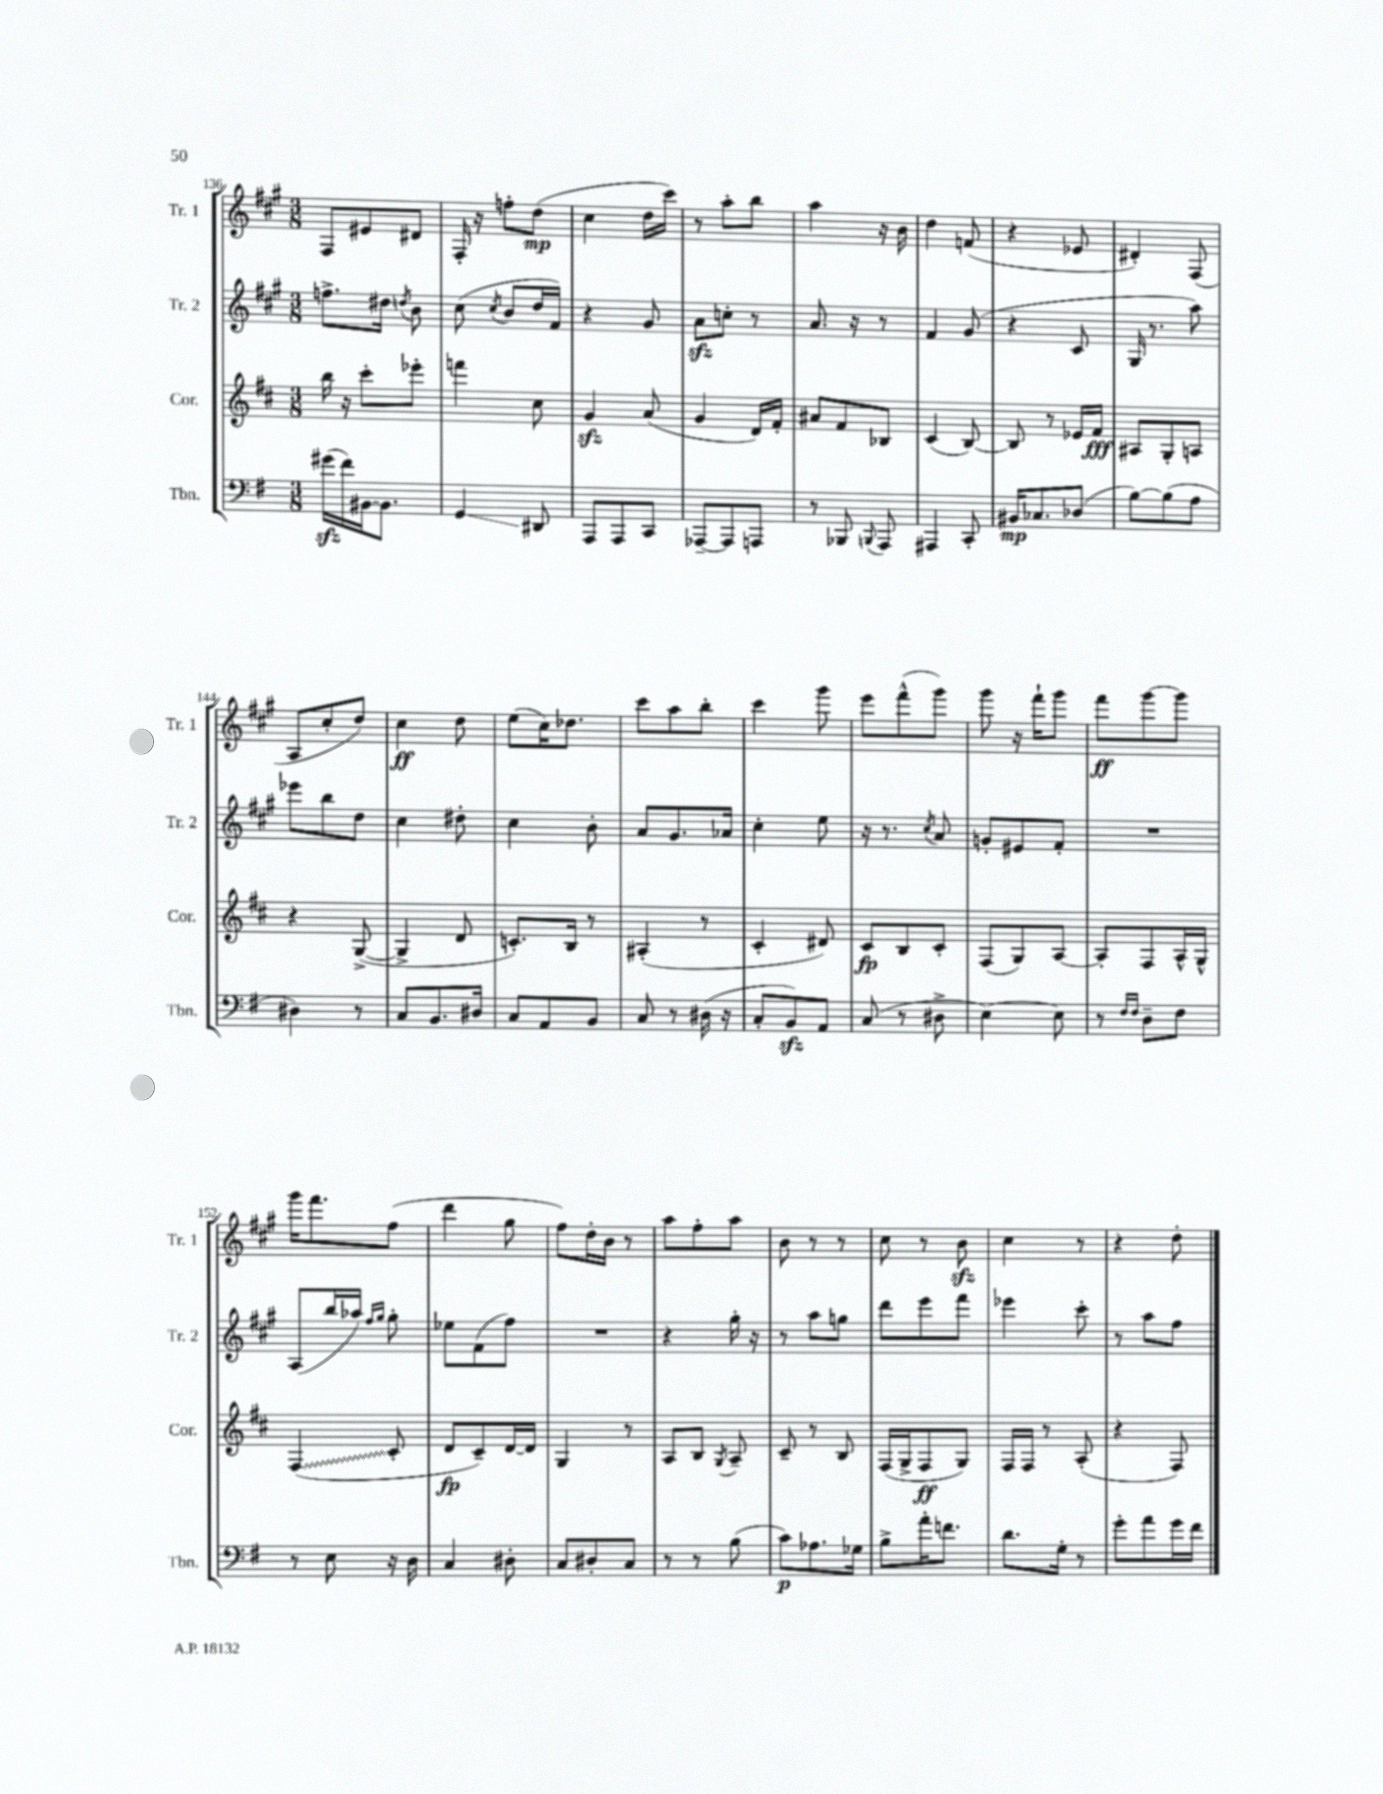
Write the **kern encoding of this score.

**kern	**kern	**kern	**kern
*staff4	*staff3	*staff2	*staff1
*clefF4	*clefG2	*clefG2	*clefG2
*k[f#]	*k[f#c#]	*k[f#c#g#]	*k[f#c#g#]
*M3/8	*M3/8	*M3/8	*M3/8
(16g#\LL	16bb\	8.ff^\L	8F#/L
16f#\)	16r	.	.
[16BB#\J	8ccc#'\L	.	8e#/
8.BB#\]J	.	16dd#\Jk	.
.	.	8qdd/	.
.	8eee-'\J	8b\	8d#/J
=	=	=	=
4GG/	4fff\	(8cc#\	16F#'/
.	.	.	16r
.	.	8qcc#/	.
.	.	8b/L	8ff'\L
8DD#/	8cc#\	16dd/L	(8dd\J
.	.	16f#/JJ)	.
=	=	=	=
8AAA/L	4g/	4r	4cc#\
8AAA/	.	.	.
8CC/J	(8a/	8g#/	16dd\LL
.	.	.	16ccc#\JJ)
=	=	=	=
[8AAA-~/L	4g/	8a\L	8r
8AAA-/]	.	8cc'\J	8aa'\L
8AAA/J	16d/LL)	8r	8bb\J
.	16f#'/JJ	.	.
=	=	=	=
8r	8a#/L	8.a/	4aa\
8BBB-/	8f#/	.	.
.	.	16r	.
8qqBBB/	.	.	.
8AAA/	8B-/J	8r	16r
.	.	.	16b\
=	=	=	=
4AAA#/	(4c#/	4f#/	4dd\
8CC'/	[8B/)	(8g#/	(8f/
=	=	=	=
16BB#/LK	8B/]	4r	4r
8.C-/	.	.	.
.	8r	.	.
(8D-/J	16e-/LL	8c#/	8e-/
.	16f#/JJ	.	.
=	=	=	=
[8B\L)	8A#/L	16G#/	4d#'/)
.	.	8.r	.
(8B\]	8G'/	.	.
8A\J	8A/J	8aa\)	(8F#/
=	=	=	=
4D#\)	4r	8eee-\L	8A/L
.	.	8bb\	8cc#'/
8r	([8G^/	8dd\J	8dd/J)
=	=	=	=
8C/L	4G^/]	4cc#\	4cc#\
8.BB/	.	.	.
.	8d/	8dd#'\	8dd\
16D#/Jk	.	.	.
=	=	=	=
8C/L	8.c'/L)	4cc#\	(8ee\L
8AA/	.	.	16cc#\K)
.	16B/Jk	.	8.dd-\J
8BB/J	8r	8b'\	.
=	=	=	=
8C/	(4A#'/	8a/L	8ccc#\L
8r	.	8.g#/	8aa\
(16D#\	8r	.	8bb'\J
16r	.	16a-/Jk	.
=	=	=	=
8C'/L	4c#'/	4cc#'\	4ccc#\
8BB/)	.	.	.
8AA/J	8d#/)	8ee\	8ggg#\
=	=	=	=
(8C/	8c#/L	16r	8eee\L
.	.	8.r	.
8r	8B/	.	(8fff#^^\
.	.	8qcc#/	.
8D#^\	8c#'/J	8a/	8ggg#\J)
=	=	=	=
[4E\)	(8F#/L	8g'/L	8ggg#\
.	8G/)	8e#/	16r
.	.	.	16fff#`\LK
8E\]	[8A/J	8f#'/J	8ggg#\J
=	=	=	=
8r	8A'/]L	4.r	8fff#\L
16qqF#/LL	.	.	.
16qqF#/JJ	.	.	.
8D~\L	8F#/	.	[8ggg#\
8F#\J	16A^^/L	.	8ggg#\]J
.	16G^^/JJ	.	.
=	=	=	=
8r	(4F#/	(8A/L	16ggg#\LK
.	.	.	8.fff#\
8E\	.	16bb/L	.
.	.	16aa-/JJ)	.
.	.	16qqff#/LL	.
.	.	16qqgg#/JJ	.
16r	8c#'/	8gg#'\	(8ff#\J
16D\	.	.	.
=	=	=	=
4C/	8d/L	8ee-\L	4ddd\
.	8c#~/)	(8f#\	.
8D#'\	[16d/L	8ff#\J)	8gg#\
.	16d/]JJ	.	.
=	=	=	=
8C/L	4G/	4.r	8ff#\L)
8D#'/	.	.	16dd'\L
.	.	.	16b\JJ
8C/J	8r	.	8r
=	=	=	=
8r	8A/L	4r	8aa\L
8r	8B/J	.	8ff#'\
.	8qG/	.	.
(8B\	8A~/	16gg#'\	8aa\J
.	.	16r	.
=	=	=	=
8c\L)	8c#~/	8r	8b\
8.A-\	8r	8aa\L	8r
.	8B/	8gg\J	8r
16G-\Jk	.	.	.
=	=	=	=
8B^\L	(16F#/LL	8ddd\L	8cc#\
.	16G^/J	.	.
16a'\K	8F#/	8eee\	8r
8.f\J	.	.	.
.	8G/J)	8fff#\J	8b\
=	=	=	=
8.d\L	16F#/LL	4eee-\	4cc#\
.	16F#/JJ	.	.
.	8r	.	.
16G'\Jk	.	.	.
8r	(8A'/	8ccc#'\	8r
=	=	=	=
8g'\L	4r	8r	4r
8a\	.	8aa\L	.
16g\L	8F#/)	8ff#\J	8dd'\
16f#\JJ	.	.	.
==	==	==	==
*-	*-	*-	*-
